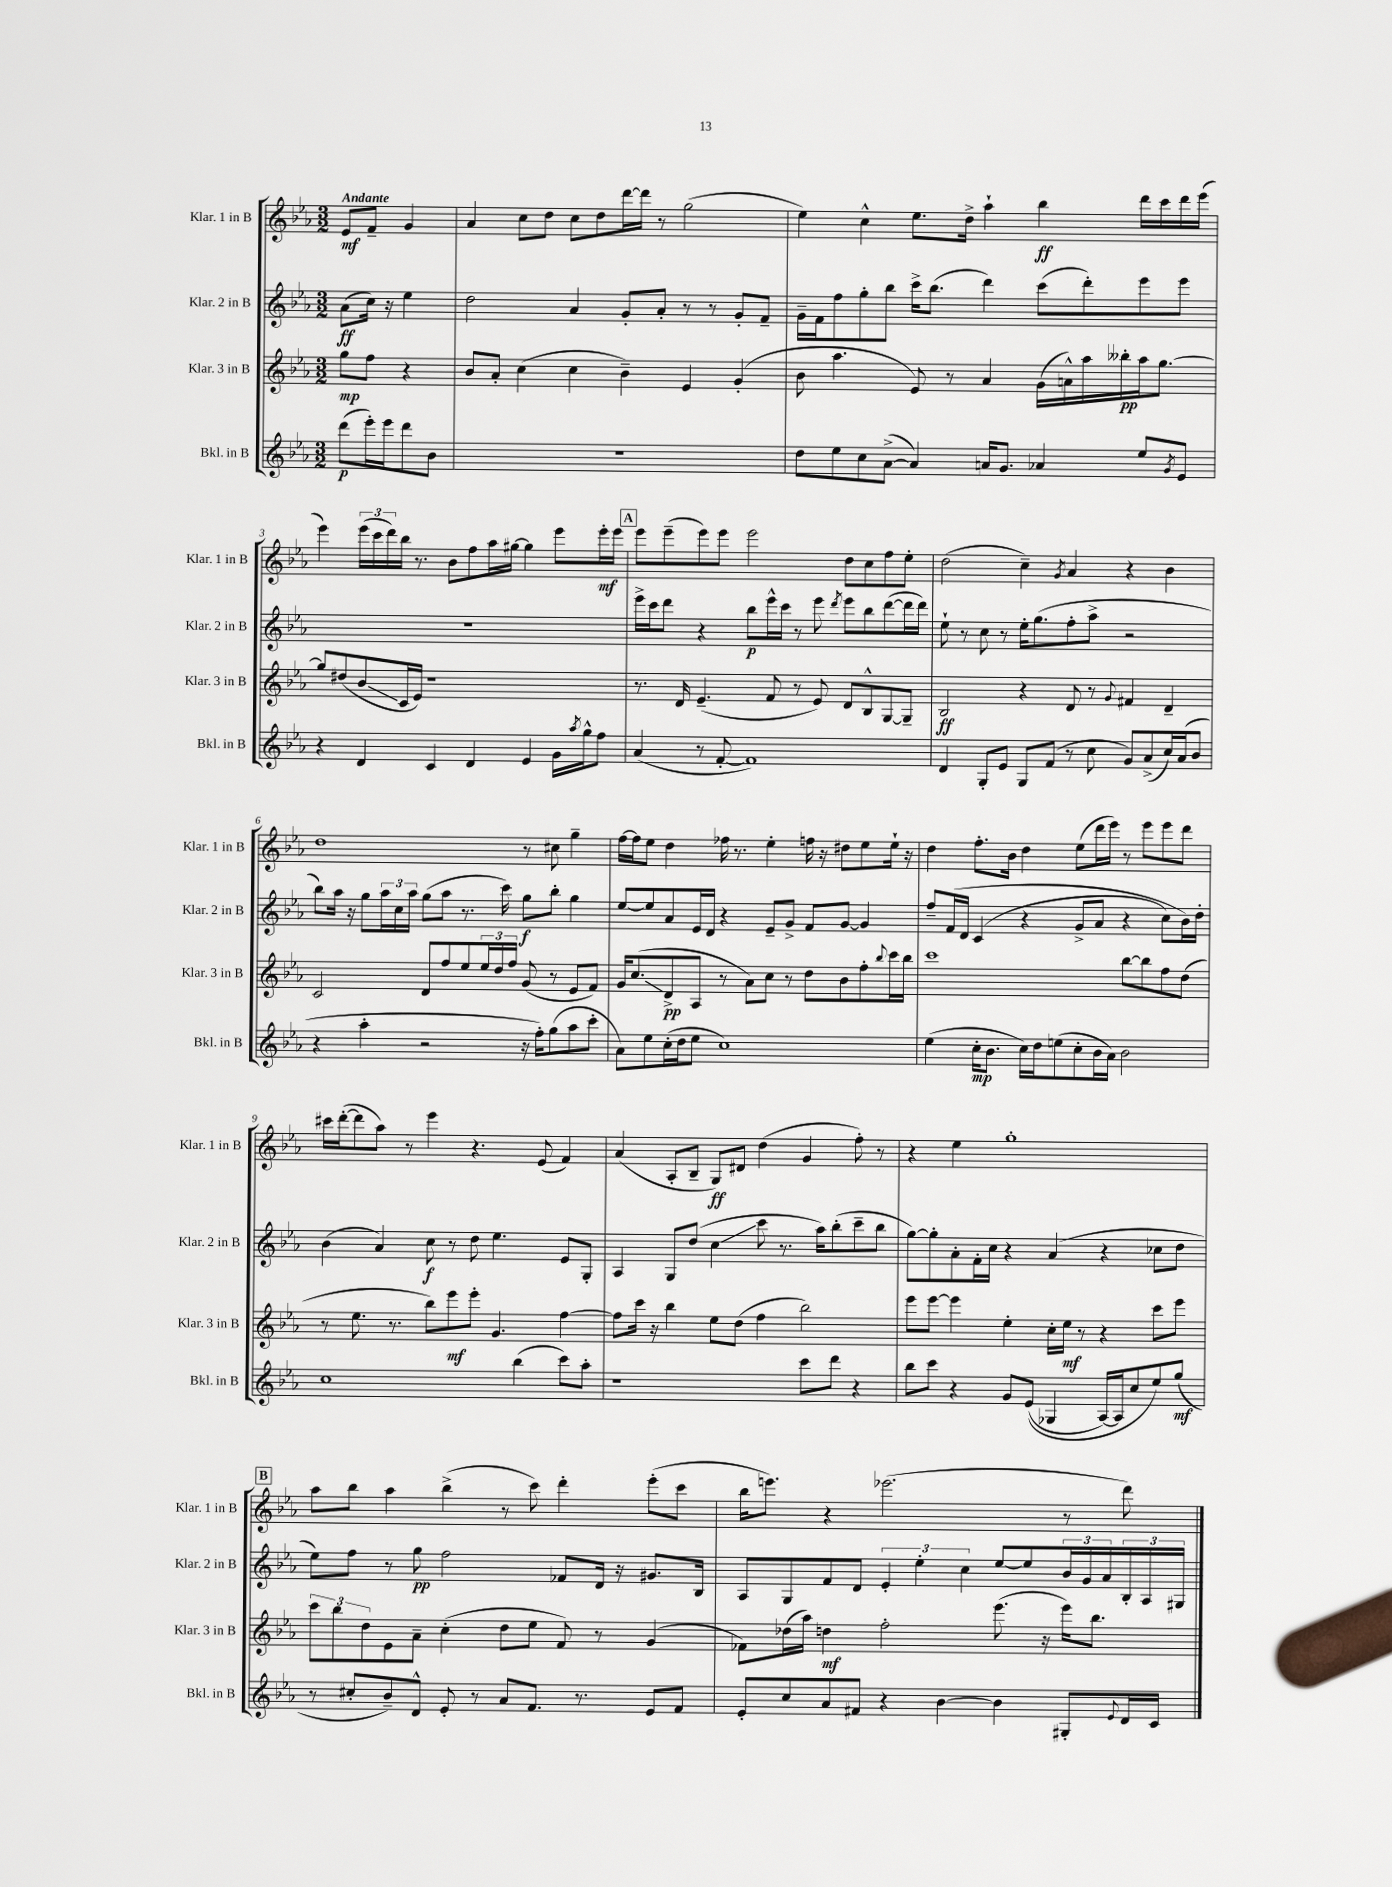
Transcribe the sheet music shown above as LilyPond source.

<<
\new StaffGroup <<
\new Staff = "s0" \with { instrumentName = "Klar. 1 in B" shortInstrumentName = "Klar. 1 in B" } {
    \clef treble \key ees \major \numericTimeSignature \time 3/2 \partial 2 \tempo "Andante"
    ees'8\mf f'8-- g'4 |
    aes'4 c''8 d''8 c''8 d''8 d'''16~ d'''16 r8 g''2( |
    ees''4) c''4-^ ees''8. d''16-> aes''4-! bes''4\ff d'''16 c'''16 d'''16 ees'''16( |
    ees'''4) \tuplet 3/2 { ees'''16( c'''16 d'''16) } bes''16 r8. bes'8 f''8 aes''16 gis''16~ gis''4 ees'''8 ees'''16-.\mf ees'''16 |
    \mark \markup { \box "A" } ees'''8 ees'''8--( ees'''8) ees'''8 ees'''2 d''8 c''8 f''8 ees''8-. |
    d''2( c''4--) \acciaccatura { g'8 } aes'4 r4 bes'4 |
    d''1 r8 cis''8 g''4-- |
    f''16~ f''16 ees''8 d''4 fes''16 r8. ees''4-. f''16 r16 dis''8 ees''8 ees''16-! r16 |
    d''4 f''8.-. bes'16 d''4 ees''8( d'''16 ees'''16) r8 ees'''8 ees'''8 d'''8 |
    cis'''16 d'''16~-.( d'''8 aes''8) r8 ees'''4 r4. ees'8( f'4) |
    aes'4( aes8-. bes8-- g8\ff) dis'8 d''4( g'4 f''8-.) r8 |
    r4 ees''4 g''1-. |
    \mark \markup { \box "B" } aes''8 bes''8 aes''4 bes''4->( r8 c'''8) d'''4-. ees'''8-.( c'''8 |
    bes''16 e'''8.) r4 ees'''2.( r8 d'''8) \bar "|." |
}
\new Staff = "s1" \with { instrumentName = "Klar. 2 in B" shortInstrumentName = "Klar. 2 in B" } {
    \clef treble \key ees \major \numericTimeSignature \time 3/2 \partial 2
    aes'8\ff( c''16) r16 ees''4 |
    d''2 aes'4 g'8-. aes'8-. r8 r8 g'8-. f'8-- |
    g'16-- f'16 f''8 g''8-. bes''8 c'''16-> bes''8.( d'''4) c'''8( d'''8-.) ees'''8 ees'''8 |
    R1. |
    \mark \markup { \box "A" } ees'''16-> c'''16 d'''8 r4 bes''8\p ees'''16-^ c'''16 r8 ees'''8 \acciaccatura { d'''8 } ees'''8 bes''8 d'''8~( d'''16 d'''16) |
    ees''8-! r8 c''8 r8 ees''16-. g''8.( f''8-. aes''8-> r2 |
    bes''8) aes''16 r16 g''8 \tuplet 3/2 { aes''16 c''16 aes''16 } g''8( aes''8 r8. c'''16) g''8\f bes''8-. g''4 |
    ees''8~ ees''8 aes'8 ees'16 d'16 r4 ees'8-- g'8-> f'8 g'8~ g'4 |
    f''8-- f'16\( d'16 c'4( r4 g'8-> aes'8 r4 c''8) bes'16\) d''16-. |
    bes'4( aes'4) c''8\f r8 d''8 ees''4. ees'8 g8-. |
    aes4 g8 d''8( c''4\glissando c'''8 r8. aes''16) bes''8-.( c'''8-- bes''8 |
    g''8~) g''8-. aes'8-. f'16-. c''16 r4 aes'4( r4 ces''8 d''8 |
    \mark \markup { \box "B" } ees''8) f''8 r8 g''8\pp f''2 fes'8 d'16 r16 gis'8. bes16 |
    aes8 g8 f'8 d'8 \tuplet 3/2 { ees'4-. ees''4-. c''4 } ees''8~ ees''8 \tuplet 3/2 { bes'16 g'16 aes'16 } \tuplet 3/2 { bes16-. aes16 gis16 } \bar "|." |
}
\new Staff = "s2" \with { instrumentName = "Klar. 3 in B" shortInstrumentName = "Klar. 3 in B" } {
    \clef treble \key ees \major \numericTimeSignature \time 3/2 \partial 2
    g''8\mp f''8 r4 |
    bes'8 aes'8-. c''4( c''4 bes'4--) ees'4 g'4-.( |
    bes'8 aes''4. ees'8) r8 aes'4 g'16( a'16-^) aes''16 beses''16-.\pp aes''16 g''8.~ |
    g''8 dis''8( bes'8\glissando c'16 ees'16) r1 |
    \mark \markup { \box "A" } r8. d'16 ees'4.--( f'8 r8 ees'8) d'8 bes8-^ g8~ g8-- |
    bes2\ff r4 d'8 r8 \appoggiatura { g'8 } fis'4 d'4-- |
    c'2 d'8 f''8 ees''8 \tuplet 3/2 { ees''16 d''16 f''16 } g'8( r8 ees'8 f'8) |
    g'16 c''8.\glissando( d'8->\pp aes8 r8 aes'8) c''8 r8 d''8 bes'8 f''8-. \appoggiatura { bes''8 } c'''16 bes''16 |
    c'''1 bes''8~ bes''8 f''8 d''8( |
    r8 ees''8. r8. bes''8) ees'''8\mf ees'''8-. g'4. f''4~ |
    f''8 c'''16 r16 bes''4 ees''8 d''8( f''4 bes''2) |
    ees'''8 ees'''8~ ees'''4 ees''4-. c''16-. ees''16\mf r8 r4 c'''8 ees'''8 |
    \mark \markup { \box "B" } \tuplet 3/2 { c'''8 bes''8 d''8 } ees'8 aes'8-- c''4-.( d''8 ees''8 f'8) r8 g'4( |
    fes'8) des''16( aes''16) d''4\mf f''2-. ees'''8.( r16 ees'''16) bes''8. \bar "|." |
}
\new Staff = "s3" \with { instrumentName = "Bkl. in B" shortInstrumentName = "Bkl. in B" } {
    \clef treble \key ees \major \numericTimeSignature \time 3/2 \partial 2
    d'''8\p( ees'''16-.) ees'''16 d'''8 bes'8 |
    R1. |
    d''8 ees''8 c''8 aes'8~->( aes'4) a'16 g'8. aes'4 ees''8 \acciaccatura { g'8 } ees'8 |
    r4 d'4 c'4 d'4 ees'4 g'16 \acciaccatura { aes''8 } g''16-^ f''8 |
    \mark \markup { \box "A" } aes'4( r8 f'8~-. f'1) |
    d'4 g8-. ees'8 g8 f'8( r8 c''8 g'8) aes'8->( c''16) aes'16( bes'8 |
    r4 aes''4-. r2 r16 f''16-.) g''8( aes''8 c'''8-. |
    aes'8) ees''8 c''16-.( d''16 ees''8 c''1) |
    ees''4( c''16-.\mp bes'8. c''16) d''16 e''8( c''8-. bes'16 aes'16) bes'2 |
    c''1 bes''4( c'''8) aes''8-. |
    r1 c'''8 d'''8 r4 |
    bes''8 c'''8 r4 g'8 ees'8(\( ges4 aes16~) aes16 c''8 ees''8\) g''8\mf( |
    \mark \markup { \box "B" } r8 cis''8-. bes'8--) d'8-^ ees'8-. r8 aes'8 f'8. r8. ees'8 f'8 |
    ees'8-. c''8 aes'8 fis'8 r4 bes'4~ bes'4 gis8-. \appoggiatura { ees'8 } d'16 c'16 \bar "|." |
}
>>
>>
